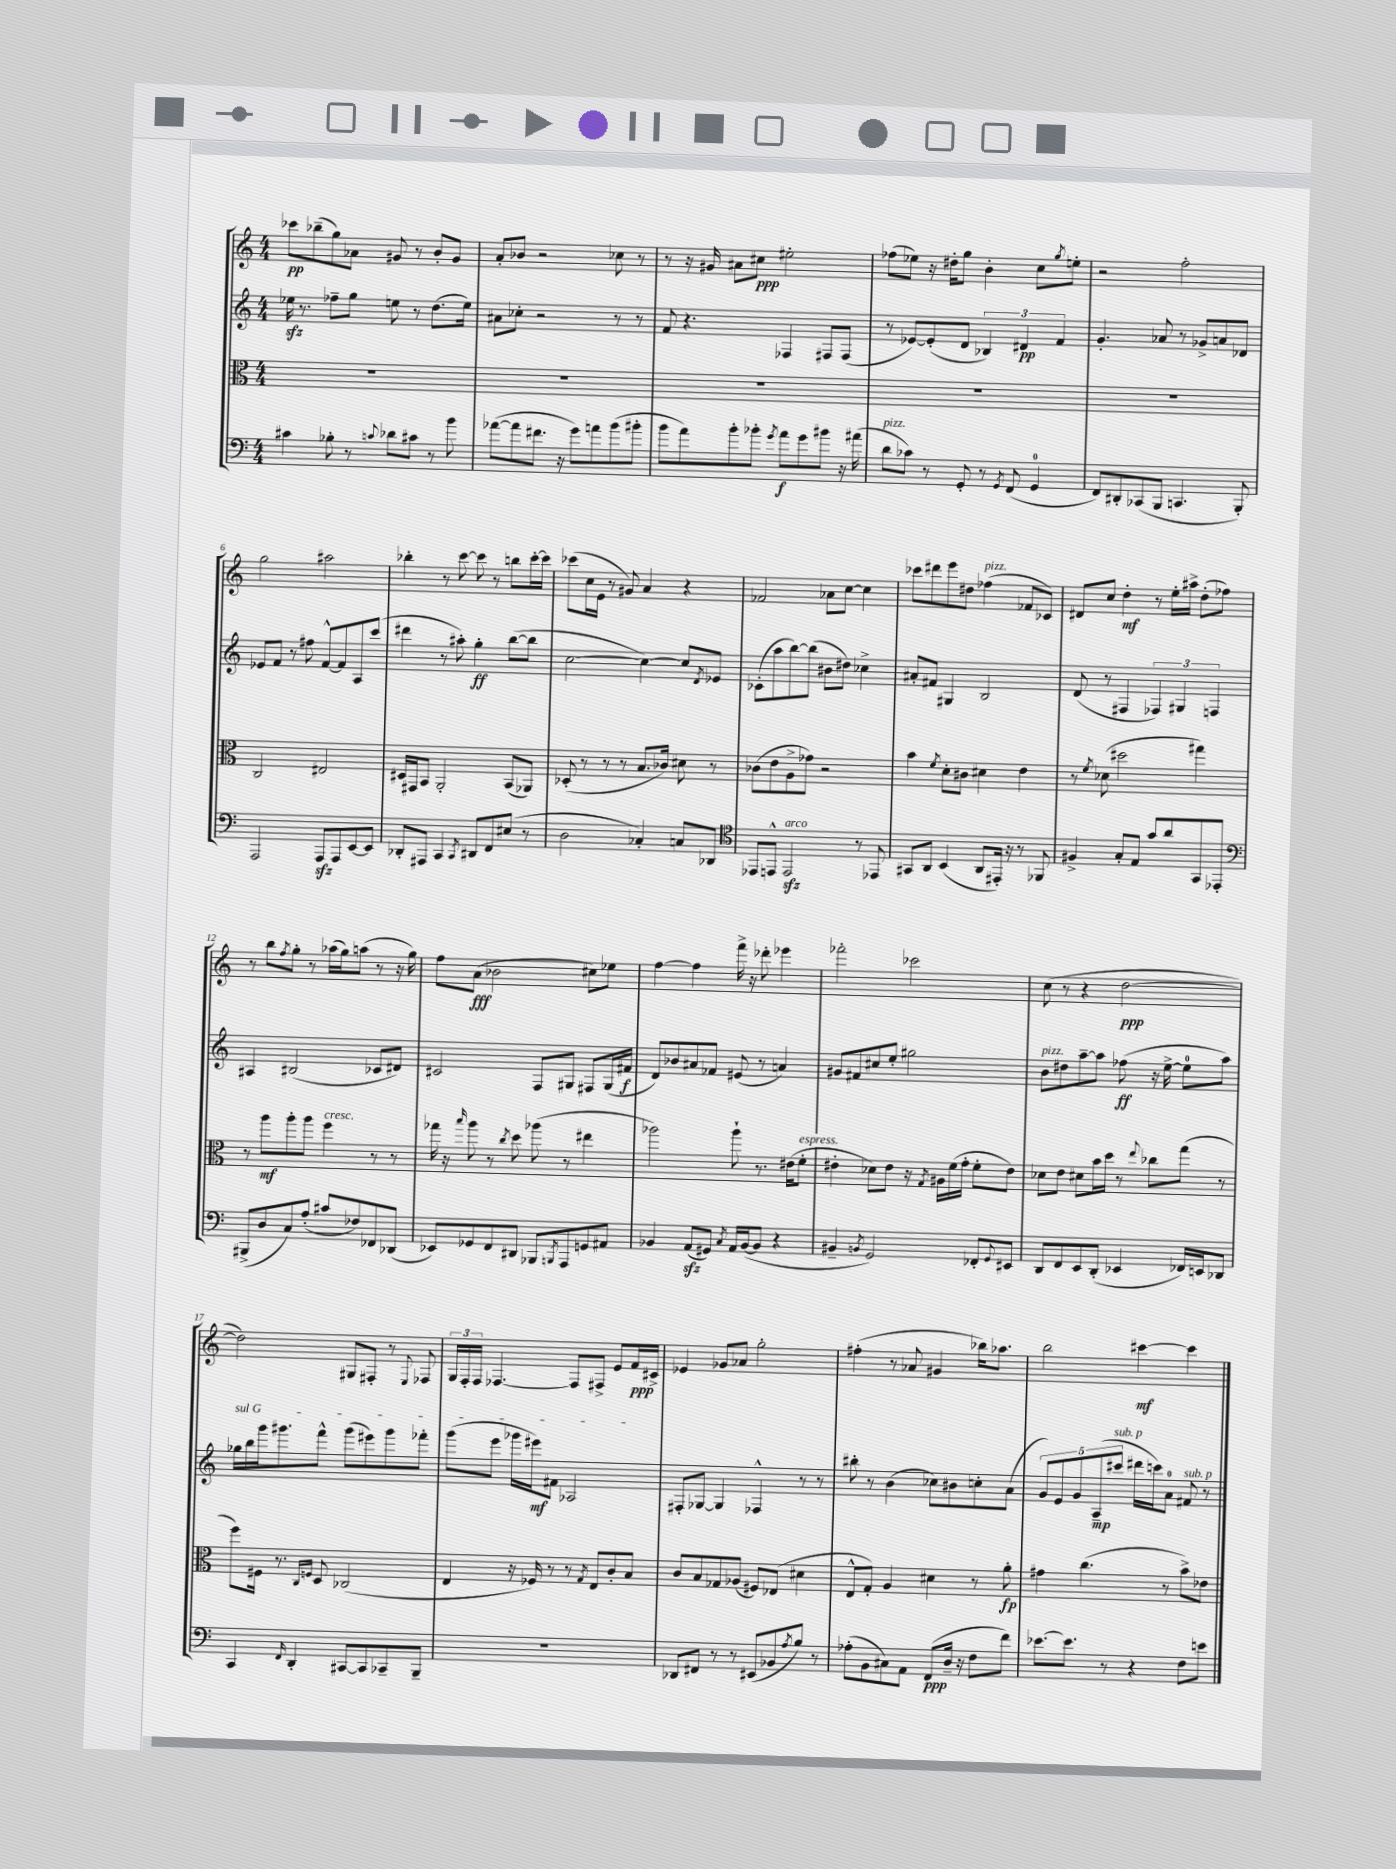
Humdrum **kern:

**kern	**dynam	**kern	**dynam	**kern	**dynam	**kern	**dynam
*part4	*part4	*part3	*part3	*part2	*part2	*part1	*part1
*staff4	*staff4	*staff3	*staff3	*staff2	*staff2	*staff1	*staff1
*clefF4	*	*clefC3	*	*clefG2	*	*clefG2	*
*k[]	*	*k[]	*	*k[]	*	*k[]	*
*M4/4	*	*M4/4	*	*M4/4	*	*M4/4	*
=1	=1	=1	=1	=1	=1	=1	=1
4c#X\	.	1r	.	16ee-Xzz\	.	8ccc-X\L	pp
.	.	.	.	8.r	.	.	.
.	.	.	.	.	.	(8bb-X~\	.
8B-X'\	.	.	.	8ff-X~\L	.	8gg\)	.
8r	.	.	.	8gg\J	.	8a-X\J	.
8qqcn/	.	.	.	.	.	.	.
8d-X\L	.	.	.	8een\	.	8g#X/	.
8c#X\J	.	.	.	8r	.	8r	.
8r	.	.	.	(8.dd\L	.	8b'/L	.
8b\	.	.	.	.	.	8g#/J	.
.	.	.	.	16ee\Jk)	.	.	.
=2	=2	=2	=2	=2	=2	=2	=2
([8a-X\L	.	1r	.	8a#X\L	.	8a'/L	.
8a-\]	.	.	.	8cc-X'\J	.	8b-X/J	.
8.f#X\J	.	.	.	2r	.	2r	.
16r	.	.	.	.	.	.	.
8g\L)	.	.	.	.	.	.	.
8an\	.	.	.	.	.	.	.
(8b\	.	.	.	8r	.	8cc-X\	.
8b#X'\J	.	.	.	8r	.	8r	.
=3	=3	=3	=3	=3	=3	=3	=3
8b\L	.	1r	.	8f/	.	8r	.
8a\)	.	.	.	4.r	.	16r	.
.	.	.	.	.	.	16g#X/	.
8b'\	.	.	.	.	.	8a#X\L	.
8b-X'\J	.	.	.	.	.	8cc#X\J	ppp
8qg/	.	.	.	.	.	.	.
8a\L	f	.	.	4F-X/	.	2ee#X'\	.
8g\	.	.	.	.	.	.	.
8b#X\J	.	.	.	8F#X/L	.	.	.
16r	.	.	.	(8F#/J	.	.	.
(16a#X\	.	.	.	.	.	.	.
=4	=4	=4	=4	=4	=4	=4	=4
!LO:TX:a:i:t=pizz.	!	!	!	!	!	!	!
8d\L	.	1r	.	8r	.	(8ff-X\L	.
8c-X\J)	.	.	.	[8e-X/L)	.	8ee-X\J)	.
8r	.	.	.	(8e-'/]	.	16r	.
.	.	.	.	.	.	16dd#X'\KL	.
8GG'/	.	.	.	8d/J	.	8gg\J	.
8r	.	.	.	6B-X/)	.	4b'\	.
8qGG/	.	.	.	.	.	.	.
(8FF/	.	.	.	.	.	.	.
.	.	.	.	6d#X/	pp	.	.
4GG/	.	.	.	.	.	8cc\L	.
.	.	.	.	6f/	.	.	.
.	.	.	.	.	.	8qgg/	.
.	.	.	.	.	.	8een'\J	.
=5	=5	=5	=5	=5	=5	=5	=5
8FF/L)	.	1r	.	4.g'/	.	2r	.
8DD#X'/	.	.	.	.	.	.	.
(8CC-X/	.	.	.	.	.	.	.
8BBB/J	.	.	.	8a-X/	.	.	.
4.CCn/	.	.	.	8r	.	2ff'\	.
.	.	.	.	8g-X^/L	.	.	.
.	.	.	.	8an/	.	.	.
8BBB'/)	.	.	.	8d-X/J	.	.	.
!!LO:LB:g=z
=6	=6	=6	=6	=6	=6	=6	=6
2AAA/	.	2C/	.	8e-X/L	.	2gg\	.
.	.	.	.	8f/J	.	.	.
.	.	.	.	8r	.	.	.
.	.	.	.	8ff#X\	.	.	.
8AAAzz/L	.	2E#X/	.	[8f^^/L	.	2aa#X\	.
8AAA/	.	.	.	8f/]	.	.	.
[8EE/	.	.	.	8A/	.	.	.
8EE/J]	.	.	.	(8ccc/J	.	.	.
=7	=7	=7	=7	=7	=7	=7	=7
8DD-X'/L	.	16D#X/LL	.	4ddd#X\	.	4bb-X'\	.
.	.	16GG#X/J	.	.	.	.	.
8AAA#X/J	.	8BB/J	.	.	.	.	.
4CC/	.	2AA'/	.	8r	.	8r	.
.	.	.	.	8aa#X'\)	.	[8ccc\	.
8qCC/	.	.	.	.	.	.	.
8DD#X/L	.	.	.	4gg'\	ff	8ccc\]	.
8FF/	.	.	.	.	.	8r	.
(8E#X/J	.	(8BB/L	.	([8bb\L	.	8bbn\L	.
8r	.	8AA-X/J)	.	8bb\J]	.	[16ccc'\L	.
.	.	.	.	.	.	16ccc\JJ]	.
=8	=8	=8	=8	=8	=8	=8	=8
2D\	.	(8D-X'/	.	[2cc\	.	(8ccc-X\L	.
.	.	8r	.	.	.	16cc\L	.
.	.	.	.	.	.	16e\JJ	.
.	.	8r	.	.	.	8r	.
.	.	8r	.	.	.	8g#X/)	.
4C-X'/)	.	8.B/L	.	4cc\_)	.	4a/	.
.	.	16c-X/Jk)	.	.	.	.	.
8Cn/L	.	8d#X\	.	8cc/L]	.	4r	.
.	.	.	.	8qd/	.	.	.
8DD-X/J	.	8r	.	8e-X/J	.	.	.
=9	=9	=9	=9	=9	=9	=9	=9
*clefC4	*	*	*	*	*	*	*
8EE-X/L	.	(8c-X\L	.	(8c-X'\L	.	2f-X/	.
8EEn^^/J	.	8e\	.	8aa\	.	.	.
!LO:TX:a:i:t=arco	!	!	!	!	!	!	!
2EEzz/	.	8A^\	.	[8bb\)	.	.	.
.	.	8g-X\J)	.	(8bb\J]	.	.	.
.	.	2r	.	8b#X\L	.	8a-X\L	.
.	.	.	.	8dd#X\J)	.	[8cc\J	.
8r	.	.	.	4cc-X^\	.	4cc\]	.
8EE-X/	.	.	.	.	.	.	.
=10	=10	=10	=10	=10	=10	=10	=10
8GG#X/L	.	4b\	.	8a#X'/L	.	8ccc-X\L	.
8AA/J	.	.	.	8f#X/J	.	8ddd#X\	.
.	.	8qf/	.	.	.	.	.
(4BB/	.	8d'\L	.	4G#X/	.	8eee\	.
.	.	8c#X\J	.	.	.	8dd#X\J	.
!	!	!	!	!	!	!LO:TX:a:i:t=pizz.	!
8AA/L	.	4d#X\	.	2B/	.	(4ff-X\	.
16EE#X'/Jk)	.	.	.	.	.	.	.
16r	.	.	.	.	.	.	.
8r	.	4e\	.	.	.	8f-X/L	.
8FF-X/	.	.	.	.	.	8c-X/J)	.
=11	=11	=11	=11	=11	=11	=11	=11
4F#X^/	.	8r	.	(8d/	.	8d#X/L	.
.	.	8qf/	.	.	.	.	.
.	.	(8d-X\	.	8r	.	8cc/J	.
8G'/L	.	2dd#X\	.	4F#X/	.	4dd'\	mf
8E/J	.	.	.	.	.	.	.
8g/L	.	.	.	6F-X/)	.	8r	.
8a/	.	.	.	.	.	16ee'\LL	.
.	.	.	.	6G#X/	.	.	.
.	.	.	.	.	.	16aa#X^\JJ	.
8GG/	.	4gg#X\)	.	.	.	(8dd'\L	.
.	.	.	.	6Fn/	.	.	.
8EE-X'/J	.	.	.	.	.	8ff-X\J)	.
!!LO:LB:g=z
=12	=12	=12	=12	=12	=12	=12	=12
*clefF4	*	*	*	*	*	*	*
(8BBB#X^/L	.	8r	.	4A#X/	.	8r	.
8D/	.	8aa\L	mf	.	.	8bb\L	.
.	.	.	.	.	.	8qff/	.
8C/)	.	8aa'\	.	(2B#X/	.	8gg'\J	.
(8A'/J	.	8aa\J	.	.	.	8r	.
!	!	!LO:TX:a:i:t=cresc.	!	!	!	!	!
8c#X/L	.	4ff\	.	.	.	(16aa-X\LL	.
.	.	.	.	.	.	16gg\J)	.
8F-X/)	.	.	.	.	.	(8aan\J	.
8FF-X/	.	8r	.	8c-X/L	.	8r	.
(8DD-X/J	.	8r	.	8d#X/J)	.	16r	.
.	.	.	.	.	.	16gg\)	.
=13	=13	=13	=13	=13	=13	=13	=13
8EE-X/L)	.	16gg-X\	.	2c#X/	.	8ff\L	.
.	.	16r	.	.	.	.	.
.	.	16qqbb/	.	.	.	.	.
8GG-X/	.	8aa\	.	.	.	(8a\J	fff
8FF/	.	8r	.	.	.	2b-X\	.
.	.	8qcc/	.	.	.	.	.
8DD#X/J	.	8dd\	.	.	.	.	.
8BBB-X/L	.	(8aa-X\	.	8F/L	.	.	.
8qBBBn/	.	.	.	.	.	.	.
8AAA/	.	8r	.	8G#X/J	.	.	.
8GGn/	.	4ee#X\	.	8F#X/L	.	8cc#X\L)	.
8AA#X/J	.	.	.	(16G#/L	.	8ee-X\J	.
.	.	.	.	16f#X/JJ	f	.	.
=14	=14	=14	=14	=14	=14	=14	=14
4BB-X/	.	2aa-X\)	.	8d/L)	.	[4ff\	.
.	.	.	.	8b-X/	.	.	.
(8AAzz/L	.	.	.	8a#X/	.	4ff\]	.
8GG#X/J)	.	.	.	8f-X/J	.	.	.
8qC/	.	.	.	.	.	.	.
16AA/LL	.	8aa-`\	.	(8e#X/	.	16fff^\	.
([16BB-/J	.	.	.	.	.	16r	.
8BB-/J]	.	8.r	.	8r	.	8ddd-X'\	.
4r	.	.	.	4an/)	.	4eee-X\	.
.	.	(16e#X\KL	.	.	.	.	.
!	!	!LO:TX:a:i:t=espress.	!	!	!	!	!
.	.	8f'\J	.	.	.	.	.
=15	=15	=15	=15	=15	=15	=15	=15
4BB#X~/	.	4e#X'\	.	8g#X/L	.	2fff-X'\	.
.	.	.	.	8f#X/	.	.	.
8qBBn/	.	.	.	.	.	.	.
2GG/)	.	8d-X\L)	.	8cc#X/	.	.	.
.	.	8e#\J	.	8ee'/J	.	.	.
.	.	16r	.	2gg#X\	.	2ccc-X\	.
.	.	8qG/	.	.	.	.	.
.	.	16A#X\LL	.	.	.	.	.
.	.	(16f\	.	.	.	.	.
.	.	16g'\JJ	.	.	.	.	.
8FF-X'/L	.	8f'\L	.	.	.	.	.
8qqGG/	.	.	.	.	.	.	.
8EE#X/J	.	8e#\J)	.	.	.	.	.
=16	=16	=16	=16	=16	=16	=16	=16
!	!	!	!	!LO:TX:a:i:t=pizz.	!	!	!
8DD/L	.	8d-X\L	.	8b\L	.	(8cc\	.
8FF/	.	8e\J	.	8dd#X\	.	8r	.
8EE/	.	8d#X\L	.	[8aa~\	.	4r	.
(8DD'/J	.	16b\L	.	8aa\J]	.	.	.
.	.	16dd\JJ	.	.	.	.	.
4EE-X/	.	8r	.	(8ff-X\	ff	[2dd\	ppp
.	.	8qqee/	.	.	.	.	.
.	.	8cc-X\L	.	16r	.	.	.
.	.	.	.	[16ee^\	.	.	.
16FF-X/LL)	.	(8gg\J	.	8ee\L]	.	.	.
16EEn/J	.	.	.	.	.	.	.
8DD-X/J	.	8r	.	8aa\J)	.	.	.
!!LO:LB:g=z
=17	=17	=17	=17	=17	=17	=17	=17
!	!	!	!	!LO:TX:a:i:t=sul G	!	!	!
4CC/	.	8ff\L)	.	16gg-X\LL	.	2dd\])	.
.	.	.	.	16bb\	.	.	.
.	.	16F#X\Jk	.	16ggg\J	.	.	.
.	.	8.r	.	8.ggg#X\	.	.	.
16qqFF/	.	.	.	.	.	.	.
4DD'/	.	.	.	.	.	.	.
.	.	16qqC/LL	.	.	.	.	.
.	.	16qqFn/JJ	.	.	.	.	.
.	.	8D/	.	8fff^^\J	.	.	.
[8CC#X/L	.	(2C-X/	.	(8ggg#\L	.	8G#X/L	.
8CC#/]	.	.	.	8eee#X\)	.	8F#X'/J	.
8CC-X~/	.	.	.	8ggg#\	.	8r	.
.	.	.	.	.	.	8qqE/	.
8BBB~/J	.	.	.	8fff-X'\J	.	8F-X/	.
=18	=18	=18	=18	=18	=18	=18	=18
1r	.	4E/	.	(8ggg\L	.	24G/LL	.
.	.	.	.	.	.	24F'/	.
.	.	.	.	.	.	24F/JJ	.
.	.	.	.	8eee\J	.	[4.F-X/	.
.	.	16r	.	16ggg-X\LL	.	.	.
.	.	16F-X/)	.	16eee#X\J)	mf	.	.
.	.	8r	.	8f#X\J	.	.	.
.	.	8r	.	2A-X/	.	8F-/L]	.
.	.	8qG/	.	.	.	.	.
.	.	8E/L	.	.	.	8F#X^/J	.
.	.	8c'/	.	.	.	8e/L	.
.	.	8B/J	.	.	.	16f/L	ppp
.	.	.	.	.	.	16c#X^/JJ	.
=19	=19	=19	=19	=19	=19	=19	=19
8DD-X/L	.	8c/L	.	8F#X'/L	.	4e-X/	.
8FF#X/J	.	8B/	.	[8G-X/J	.	.	.
8r	.	8G-X/	.	4G-/]	.	8g-X/L	.
8r	.	(8A-X/J	.	.	.	8a-X/J	.
(8EE#X/L	.	8F#X/L)	.	4F-X^^/	.	2gg'\	.
8BB-X/	.	(8E-X/J	.	.	.	.	.
8qA/	.	.	.	.	.	.	.
8B/J)	.	4d#X\	.	8r	.	.	.
8r	.	.	.	8r	.	.	.
=20	=20	=20	=20	=20	=20	=20	=20
(8A-X'\L	.	8E^^/L	.	8bb#X'\	.	(4ff#X'\	.
8BB\	.	8G'/J)	.	8r	.	.	.
8C#X\)	.	4A/	.	(4b\	.	8r	.
8AA\J	.	.	.	.	.	8a-X/	.
(8FF/L	ppp	4d#X\	.	8cc-X\L)	.	4g#X/	.
16D~/Jk	.	.	.	8b#X\	.	.	.
16r	.	.	.	.	.	.	.
8F\L	.	8r	.	8ccn'\	.	16bb-X\KL)	.
.	.	.	.	.	.	8.aa-X\J	.
8f\J)	.	8a'\	fp	(8a\J	.	.	.
=21	=21	=21	=21	=21	=21	=21	=21
[8.e-X\L	.	4g#X\	.	10g/L)	.	2bb\	.
.	.	.	.	10e/	.	.	.
8.e-\J]	.	.	.	.	.	.	.
.	.	.	.	10g/	.	.	.
.	.	(4.cc\	.	.	.	.	.
.	.	.	.	(10A~/	mp	.	.
8r	.	.	.	.	.	.	.
!	!	!	!	!LO:TX:a:i:t=sub. p	!	!	!
.	.	.	.	10ccc#X/J	.	.	.
4r	.	.	.	16ddd#X\LL	.	[4ccc#X\	mf
.	.	.	.	16cccn\J)	.	.	.
.	.	8r	.	8a\J	.	.	.
!	!	!	!	!LO:TX:a:i:t=sub. p	!	!	!
8F\L	.	8b^\L)	.	8f#X/	.	4ccc#\]	.
8en\J	.	8e-X\J	.	8r	.	.	.
==	==	==	==	==	==	==	==
*-	*-	*-	*-	*-	*-	*-	*-
